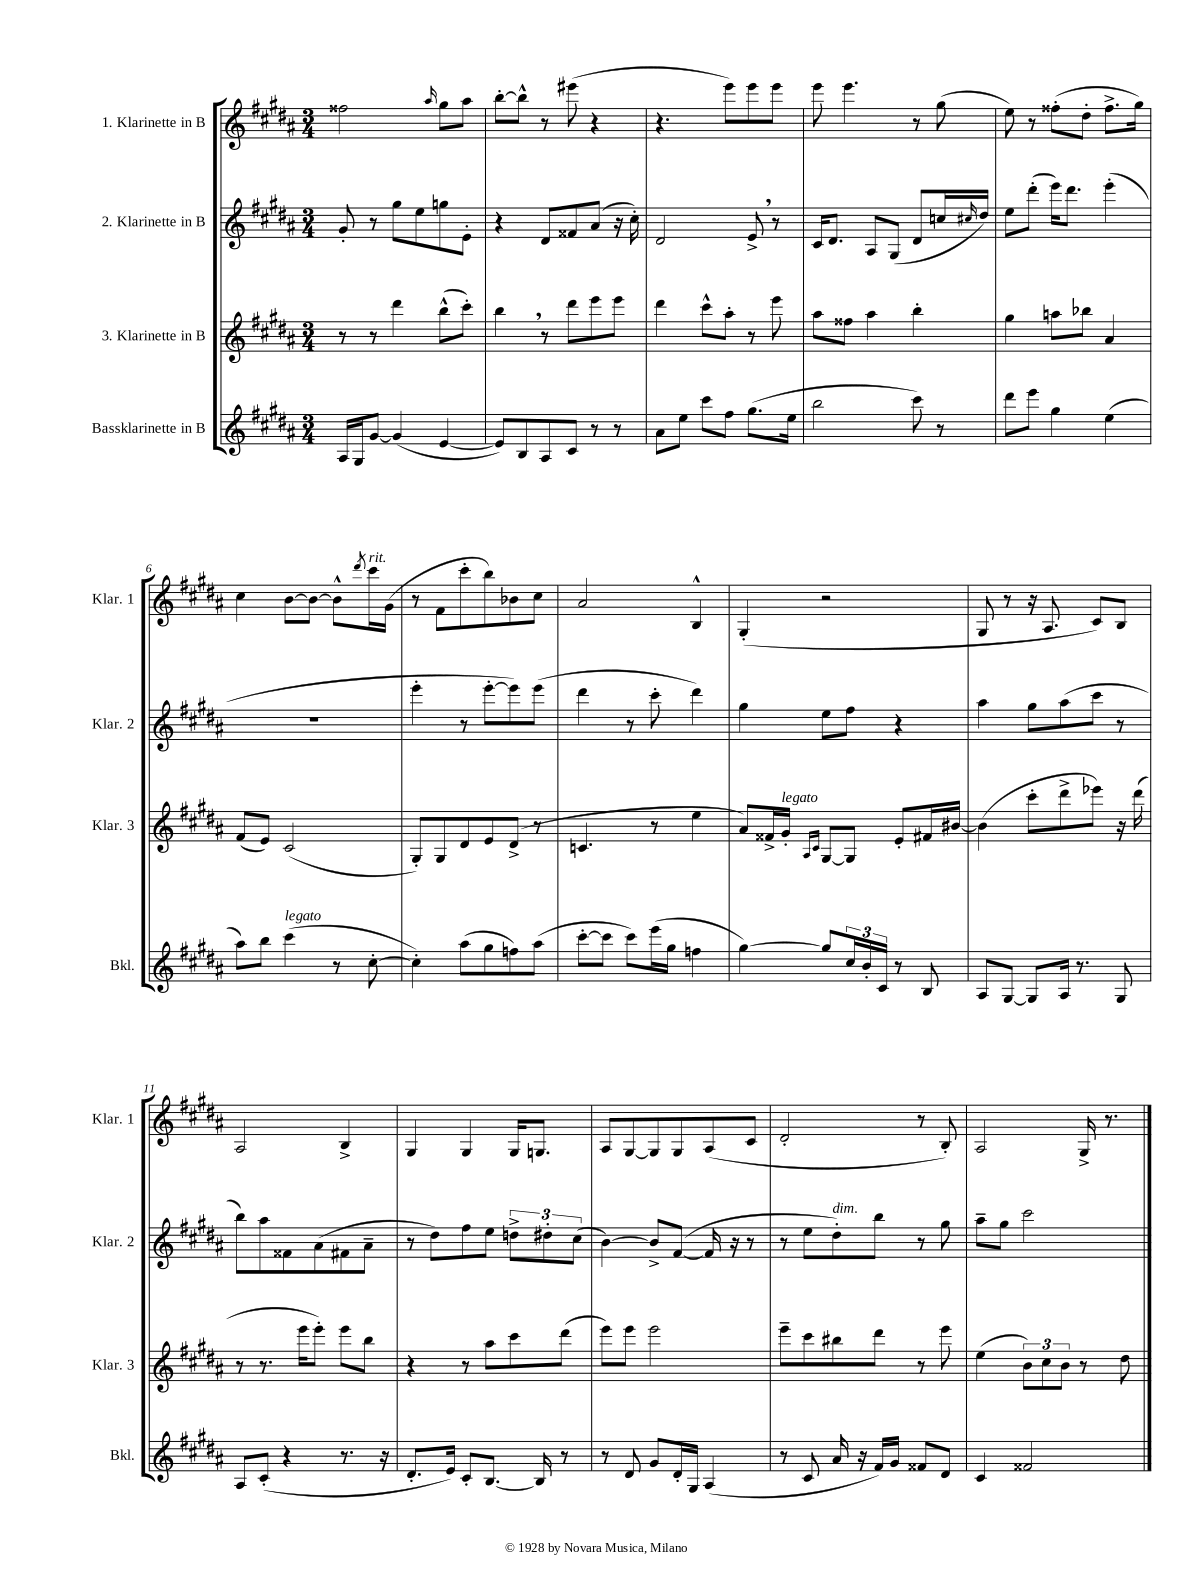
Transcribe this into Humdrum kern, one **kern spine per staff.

**kern	**kern	**kern	**kern
*staff4	*staff3	*staff2	*staff1
*clefG2	*clefG2	*clefG2	*clefG2
*k[f#c#g#d#a#]	*k[f#c#g#d#a#]	*k[f#c#g#d#a#]	*k[f#c#g#d#a#]
*M3/4	*M3/4	*M3/4	*M3/4
16A#	8r	8g#'	2ff##
16G#	.	.	.
[8g#	8r	8r	.
(4g#]	4ddd#	8gg#	.
.	.	8ee	.
.	.	.	16qqaa#
[4e	(8bb^^	8gg	8gg#
.	8ccc#')	8e'	8aa#
=	=	=	=
8e])	4bb	4r	[8bb'
8B	.	.	8bb^^]
8A#	8r	8d#	8r
8c#	8ddd#	8f##	(8eee#
8r	8eee	(8a#	4r
8r	8eee	16r	.
.	.	16cc#')	.
=	=	=	=
8a#	4ddd#	2d#	4.r
8ee	.	.	.
8ccc#	8ccc#^^	.	.
8ff#	8aa#'	.	8eee)
(8.gg#	8r	8e^	8eee
.	8eee	8r	8eee
16ee	.	.	.
=	=	=	=
2bb	8aa#	16c#	8eee
.	.	8.d#	.
.	8ff##	.	4.eee
.	4aa#	8A#	.
.	.	(8G#	.
8ccc#)	4bb'	8d#	8r
8r	.	16cc	(8gg#
.	.	16qqcc#	.
.	.	16dd#)	.
=	=	=	=
8ddd#	4gg#	8ee	8ee)
8eee	.	(8ddd#'	8r
4gg#	8aa	16eee)	(8ff##'
.	.	8.ddd#	.
.	8bb-	.	8dd#'
(4ee	4a#	(4eee'	8.ff##^
.	.	.	16gg#)
=	=	=	=
8aa#)	(8f#	2.r	4cc#
8bb	8e)	.	.
(4ccc#	(2c#	.	[8b
.	.	.	8b_
8r	.	.	8b^^]
.	.	.	8qddd#
[8cc#'	.	.	16ccc#
.	.	.	(16g#
=	=	=	=
4cc#'])	8G#')	4eee'	8r
.	8G#	.	8f#
(8aa#	8d#	8r	8ccc#'
8gg#	8e	[8eee'	8bb)
8ff)	(8d#^	8eee])	8b-
(8aa#	8r	(8eee	8cc#
=	=	=	=
[8ccc#'	4.c	4ddd#	2a#
8ccc#]	.	.	.
8ccc#)	.	8r	.
(16eee	8r	8ccc#'	.
16gg#	.	.	.
4ff	4ee	4ddd#)	4B^^
=	=	=	=
[4gg#)	8a#)	4gg#	(4G#'
.	16f##^	.	.
.	16g#'	.	.
.	16qqA#	.	.
.	16qqc#	.	.
8gg#]	[8G#	8ee	2r
24cc#	8G#]	8ff#	.
24b'	.	.	.
24c#	.	.	.
8r	8e'	4r	.
8B	16f#	.	.
.	[16b#	.	.
=	=	=	=
8A#	(4b#]	4aa#	8G#
[8G#	.	.	8r
8G#]	8ccc#'	8gg#	16r
.	.	.	8.A#
16A#	8ddd#^	(8aa#	.
8.r	.	.	.
.	8eee-)	8ccc#	8c#)
8G#	16r	8r	8B
.	(16ddd#	.	.
=	=	=	=
8A#	8r	8bb)	2A#
(8c#'	8.r	8aa#	.
4r	.	8f##	.
.	16eee	.	.
.	8eee')	(8a#	.
8.r	8eee	8f#	4B^
.	8bb	8a#~	.
16r	.	.	.
=	=	=	=
8.d#'	4r	8r	4G#
.	.	8dd#)	.
16e)	.	.	.
8c#'	8r	8ff#	4G#
[8.B	8aa#	8ee	.
.	8ccc#	12dd^	16G#
16B]	.	.	8.G
.	.	12dd#'	.
8r	(8ddd#	.	.
.	.	(12cc#	.
=	=	=	=
8r	8eee)	[4b)	8A#
8d#	8eee	.	[8G#
8g#	2eee	8b^]	8G#]
16d#'	.	([8f#	8G#
16G#	.	.	.
(4A#	.	16f#]	(8A#
.	.	16r	.
.	.	8r	8c#
=	=	=	=
8r	8eee~	8r	2d#'
8c#	8ccc#	8ee	.
16a#	8bb#	8dd#')	.
16r	.	.	.
16f#)	8ddd#	8bb	.
16g#	.	.	.
8f##	8r	8r	8r
8d#	8eee	8gg#	8B')
=	=	=	=
4c#	(4ee	8aa#~	2A#
.	.	8gg#	.
2f##	12b)	2ccc#	.
.	12cc#	.	.
.	12b	.	.
.	8r	.	16G#^
.	.	.	8.r
.	8dd#	.	.
==	==	==	==
*-	*-	*-	*-
